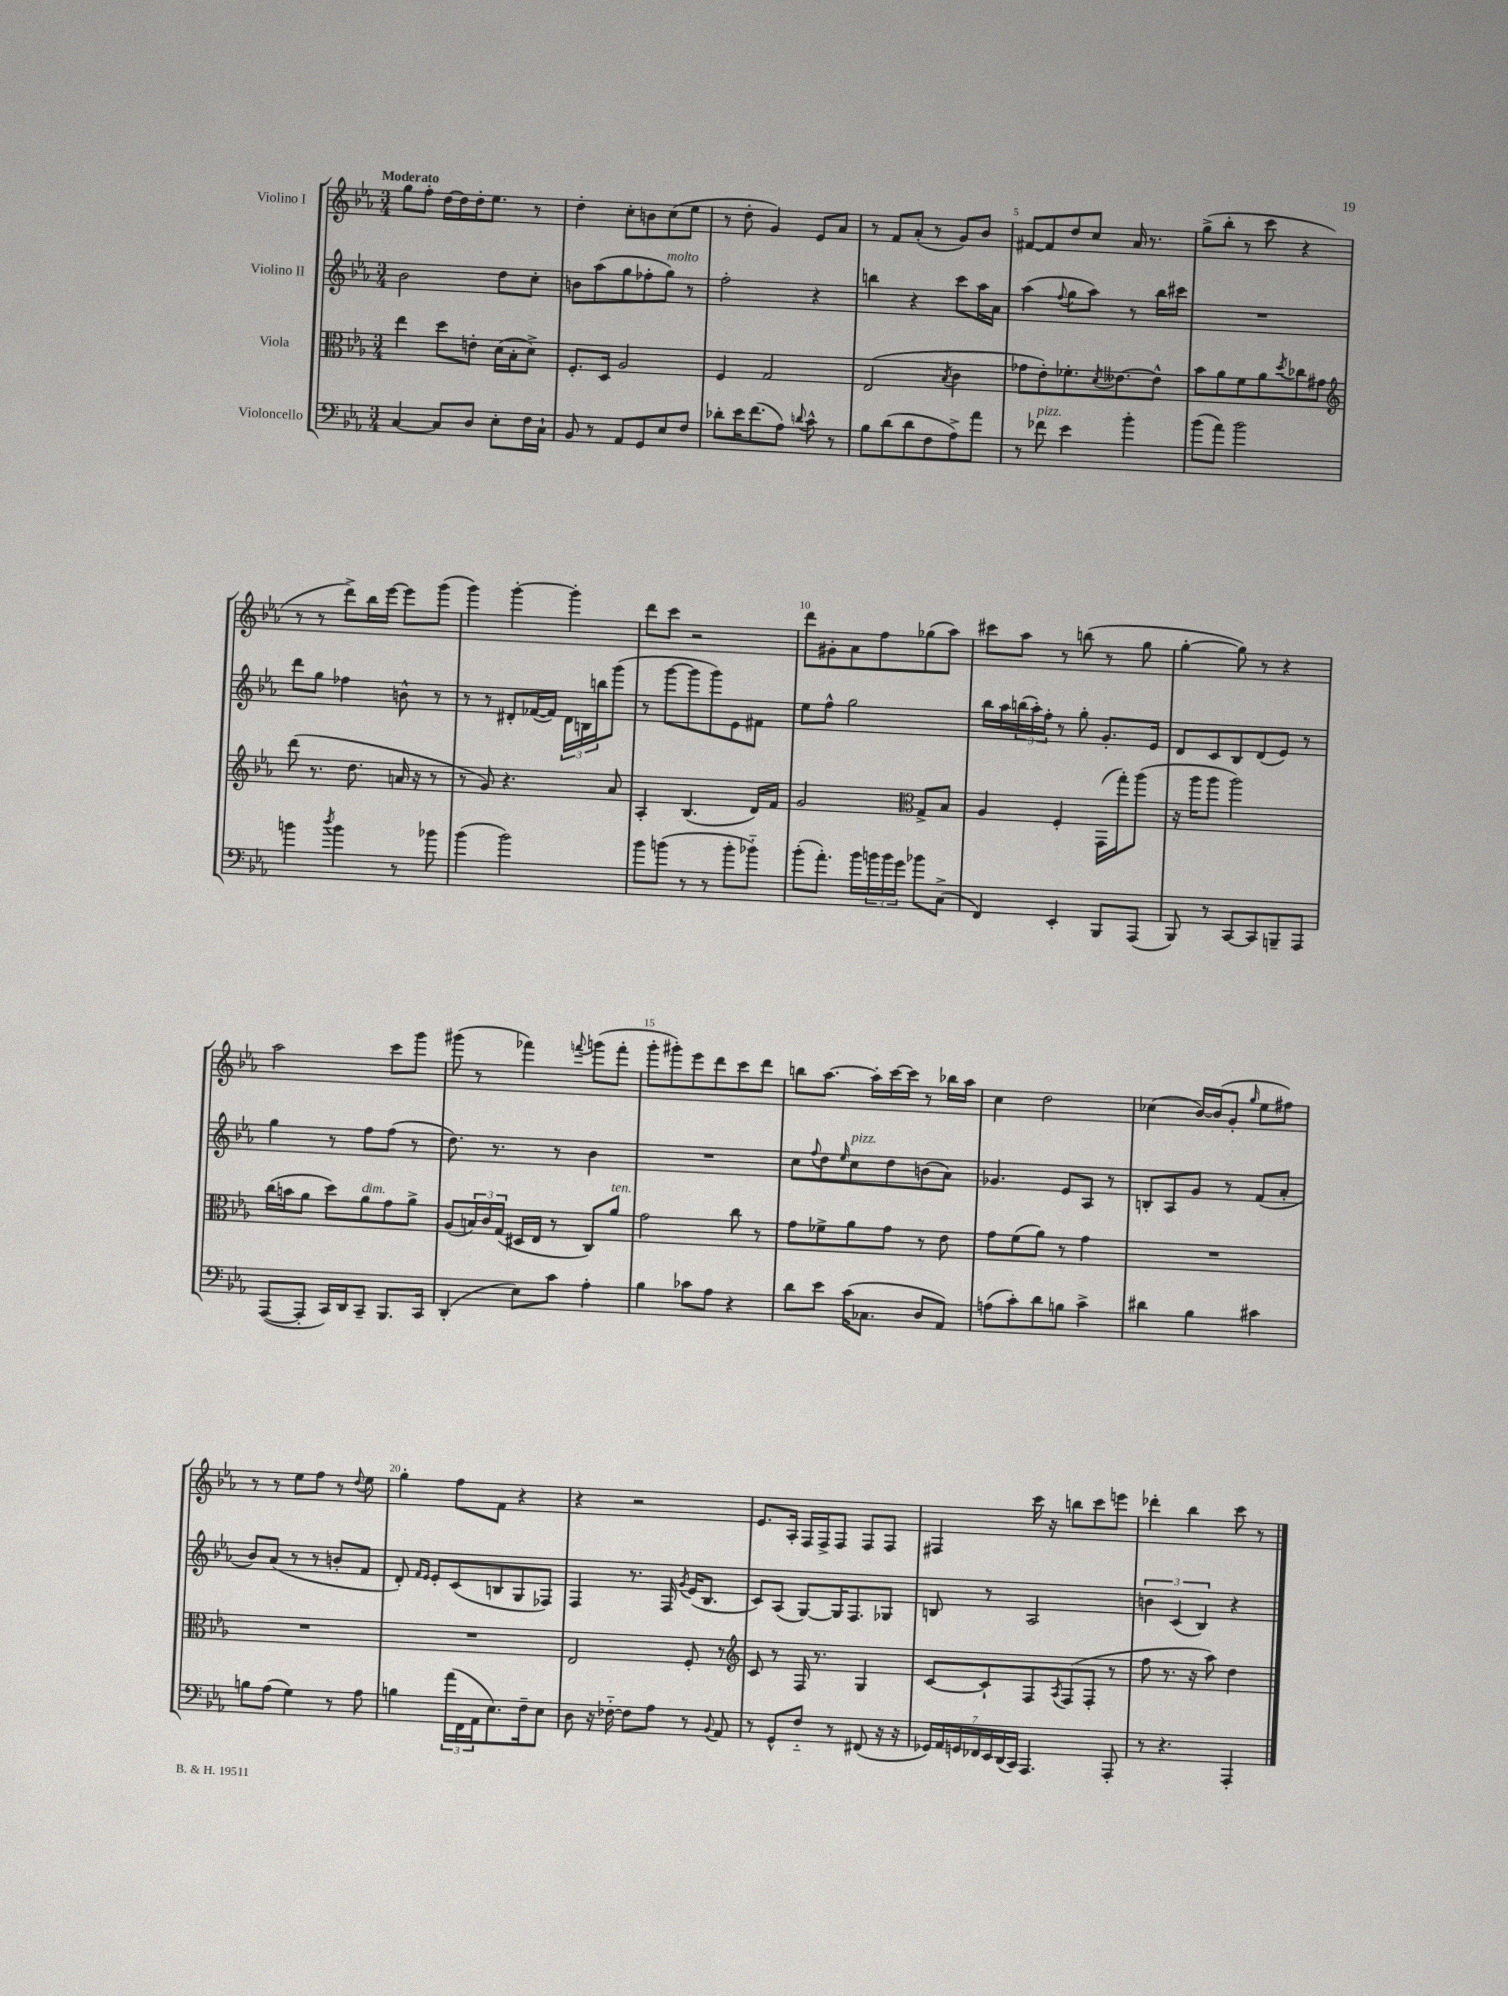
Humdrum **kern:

**kern	**kern	**kern	**kern
*staff4	*staff3	*staff2	*staff1
*clefF4	*clefC3	*clefG2	*clefG2
*k[b-e-a-]	*k[b-e-a-]	*k[b-e-a-]	*k[b-e-a-]
*M3/4	*M3/4	*M3/4	*M3/4
[4C	4ee-	2b-	8gg
.	.	.	8ff'
8C]	8dd	.	[16dd
.	.	.	16dd]
8D	8e'	.	16dd'
.	.	.	8.ee-
8E-'	(16d	8dd	.
.	16B-'	.	.
16F	8d^)	8cc'	8r
16C`	.	.	.
=	=	=	=
8BB-	8.F'	8b	4dd'
8r	.	(8aa-	.
.	16D	.	.
8AA-	2A-	8gg	8cc'
8GG	.	8ff-'	8b
8E-	.	8gg)	(8cc
8F	.	8r	8ee-
=	=	=	=
8d-'	4F	2ff'	8r
16e-	.	.	8dd'
(8.f	.	.	.
.	2G	.	4g)
8A-)	.	.	.
8qqd	.	.	.
8c^^	.	4r	8e-
8r	.	.	8a-
=	=	=	=
8B-	(2E-	4bb	8r
(8d	.	.	8f
8d	.	4r	(8a-'
8F	.	.	8r
.	8qB-	.	.
8A-^)	4c	8ccc	8g)
8a-	.	16aa-	8b-
.	.	16a-	.
=	=	=	=
8r	8g-	(4aa-	[8f#
8f-	8e-')	.	8f#]
.	.	8qqff	.
4e-	8.f-'	8gg	8dd
.	.	8aa-)	8cc
.	8qd	.	.
.	[8.e--	.	.
4b-'	.	8r	16a-
.	.	.	8.r
.	8e--^^]	16bb-	.
.	.	16ccc#	.
=	=	=	=
(8b-	8b-	2.r	(8gg^
8a-)	8a-	.	8bb-'
2b-	8f	.	8r
.	8a-	.	8ccc
.	8qdd	.	.
.	8cc-	.	4r
.	8g#	.	.
=	=	=	=
*	*clefG2	*	*
4b	(8ddd	8ddd	8r
.	8.r	8gg	8r
8qdd	.	.	.
4b	.	4ff-	8ddd^)
.	8.dd	.	.
.	.	.	16bb-
.	.	.	[16eee-
8r	16a	8b^^	8eee-]
.	16r	.	.
8b-	8r	8r	(8ggg
=	=	=	=
(4b-	8r	8r	4ggg)
.	8g)	8r	.
2b-)	4.r	8d#'	[4ggg'
.	.	([16f-	.
.	.	16f-])	.
.	.	24d#	4ggg']
.	.	24B	.
.	.	24bb	.
.	8a-	(8ggg	.
=	=	=	=
8b-	4A-'	8r	8ddd
(8b	.	[8ggg	8ccc
8r	(4.B-	8ggg]	2r
8r	.	8ggg)	.
8b'	.	8e-	.
8b-'~)	16d)	8f#	.
.	16f	.	.
=	=	=	=
(8b-'	2g	8ee-	8ddd
8.a-')	.	8ff^^	8g#'
.	.	2gg	8a-
16b-	.	.	.
24b	.	.	8ff
24b	.	.	.
24g	.	.	.
*	*clefC3	*	*
8b-	8G^	.	(8gg-
(8C^	8B-	.	8aa-)
=	=	=	=
4FF)	4A-	16bb-	8ccc#
.	.	16aa-	.
.	.	(24bb	8aa-
.	.	24aa-')	.
.	.	24ff'	.
4EE-'	4F'	8r	8r
.	.	8gg'	(8bb
8BBB-	(16GG	8.g'	8r
.	16gg')	.	.
(8AAA-	(8aa-	.	8gg
.	.	16e-	.
=	=	=	=
8BBB-)	16r	8d	[4gg'
.	16aa-	.	.
8r	8aa-	8c	.
[8CC	2aa-)	8B-	8gg])
8CC]	.	(8d	8r
8BBB~	.	8e-)	4r
8AAA-	.	8r	.
=	=	=	=
([8AAA-	(16cc	4gg	2aa-
.	16b	.	.
8AAA-']	8a-	.	.
16CC)	8dd)	8r	.
16DD	.	.	.
8CC~	8a-	8ff	.
8.BBB-	8g	(8ff	8ccc
.	8a-^	8r	8ggg
16CC	.	.	.
=	=	=	=
(4DD'	(8A-	8.dd)	(8ggg#
.	24B)	.	8r
.	24c	.	.
.	.	8.r	.
.	(24G	.	.
8E-)	16D#	.	4fff-)
.	16E-	.	.
8c	8r	8r	.
.	.	.	8qqfff
4A-'	8C)	4b-	(8ggg
.	8a-	.	8fff'
=	=	=	=
4B-	2g	2.r	8ggg'
.	.	.	8ggg#')
8c-	.	.	8eee-
8A-	.	.	8ddd
4r	8cc	.	8ccc
.	8r	.	8ddd
=	=	=	=
8d	8g	8cc	8bb
.	.	8qqff	.
8e-	8f-^	8dd	[8.aa-
.	.	16qqee-	.
(16c	8a-	8cc	.
8.C-	.	.	16aa-']
.	8g	8dd	[16ccc
.	.	.	16ccc]
8D	8r	(8b	8r
8AA-)	8e-	8a-)	16bb-
.	.	.	16aa-
=	=	=	=
(8A	8g	4.g-	4cc
8c')	(8f	.	.
8d	8a-)	.	2dd
8B	8r	8e-	.
4c^	4g	8A-	.
.	.	8r	.
=	=	=	=
4d#	2.r	8B'	(4cc-
.	.	8A-	.
4B-	.	8g	[16b-)
.	.	.	(16b-]
.	.	8r	8g'
.	.	.	16qqgg
4c#	.	(8f	8ee-
.	.	8a-'	8ff#)
=	=	=	=
8B	2.r	8b-)	8r
(8A-	.	(8a-	8r
4G)	.	8r	8ee-
.	.	8r	8ff
8r	.	8b'	8r
.	.	.	8qqdd
8A-	.	8f	8ee-
=	=	=	=
4B	2.r	8d')	4gg'
.	.	16qqf	.
.	.	16qqe-	.
.	.	8e-'	.
(24a-	.	(8c	8ff
24FF	.	.	.
24AA-	.	.	.
8.E-)	.	8B	8f
.	.	8G	4r
16F~	.	.	.
8E-	.	8F-)	.
=	=	=	=
8D	2E-	4F	4r
16r	.	.	.
[16F-'~	.	.	.
8F-]	.	8.r	2r
8A-	.	.	.
.	.	16F	.
.	.	8qg	.
8r	8F'	(16e-	.
.	.	8.B-	.
8qqBB-	.	.	.
8AA-	8r	.	.
=	=	=	=
*	*clefG2	*	*
8r	8c	8c)	8.e-
8GG^^	8r	(8A-	.
.	.	.	16A-'
8F'~	16F	[8G)	16F
.	8.r	.	16F^
8r	.	16G]	8F
.	.	8.F	.
(8FF#	4G	.	8F
16r	.	8G-	8F
16r	.	.	.
=	=	=	=
28GG-)	[8c	8B	4F#
28AA-	.	.	.
28GG	.	.	.
28FF-	.	.	.
.	8c`]	8r	.
28EE-	.	.	.
(28DD	.	.	.
28CC)	.	.	.
4.AAA-	8F	2A-	16ccc
.	.	.	16r
.	8qA-	.	.
.	(8F	.	8bb
.	8F'	.	8ccc
8AAA-'	8r	.	8eee
=	=	=	=
8r	8ff	6b	4ddd-'
4.r	8.r	.	.
.	.	(6c	.
.	.	.	4bb-
.	16r	.	.
.	.	6B-)	.
.	8aa-)	.	.
4AAA-'	4dd	4r	8ccc
.	.	.	8r
==	==	==	==
*-	*-	*-	*-
